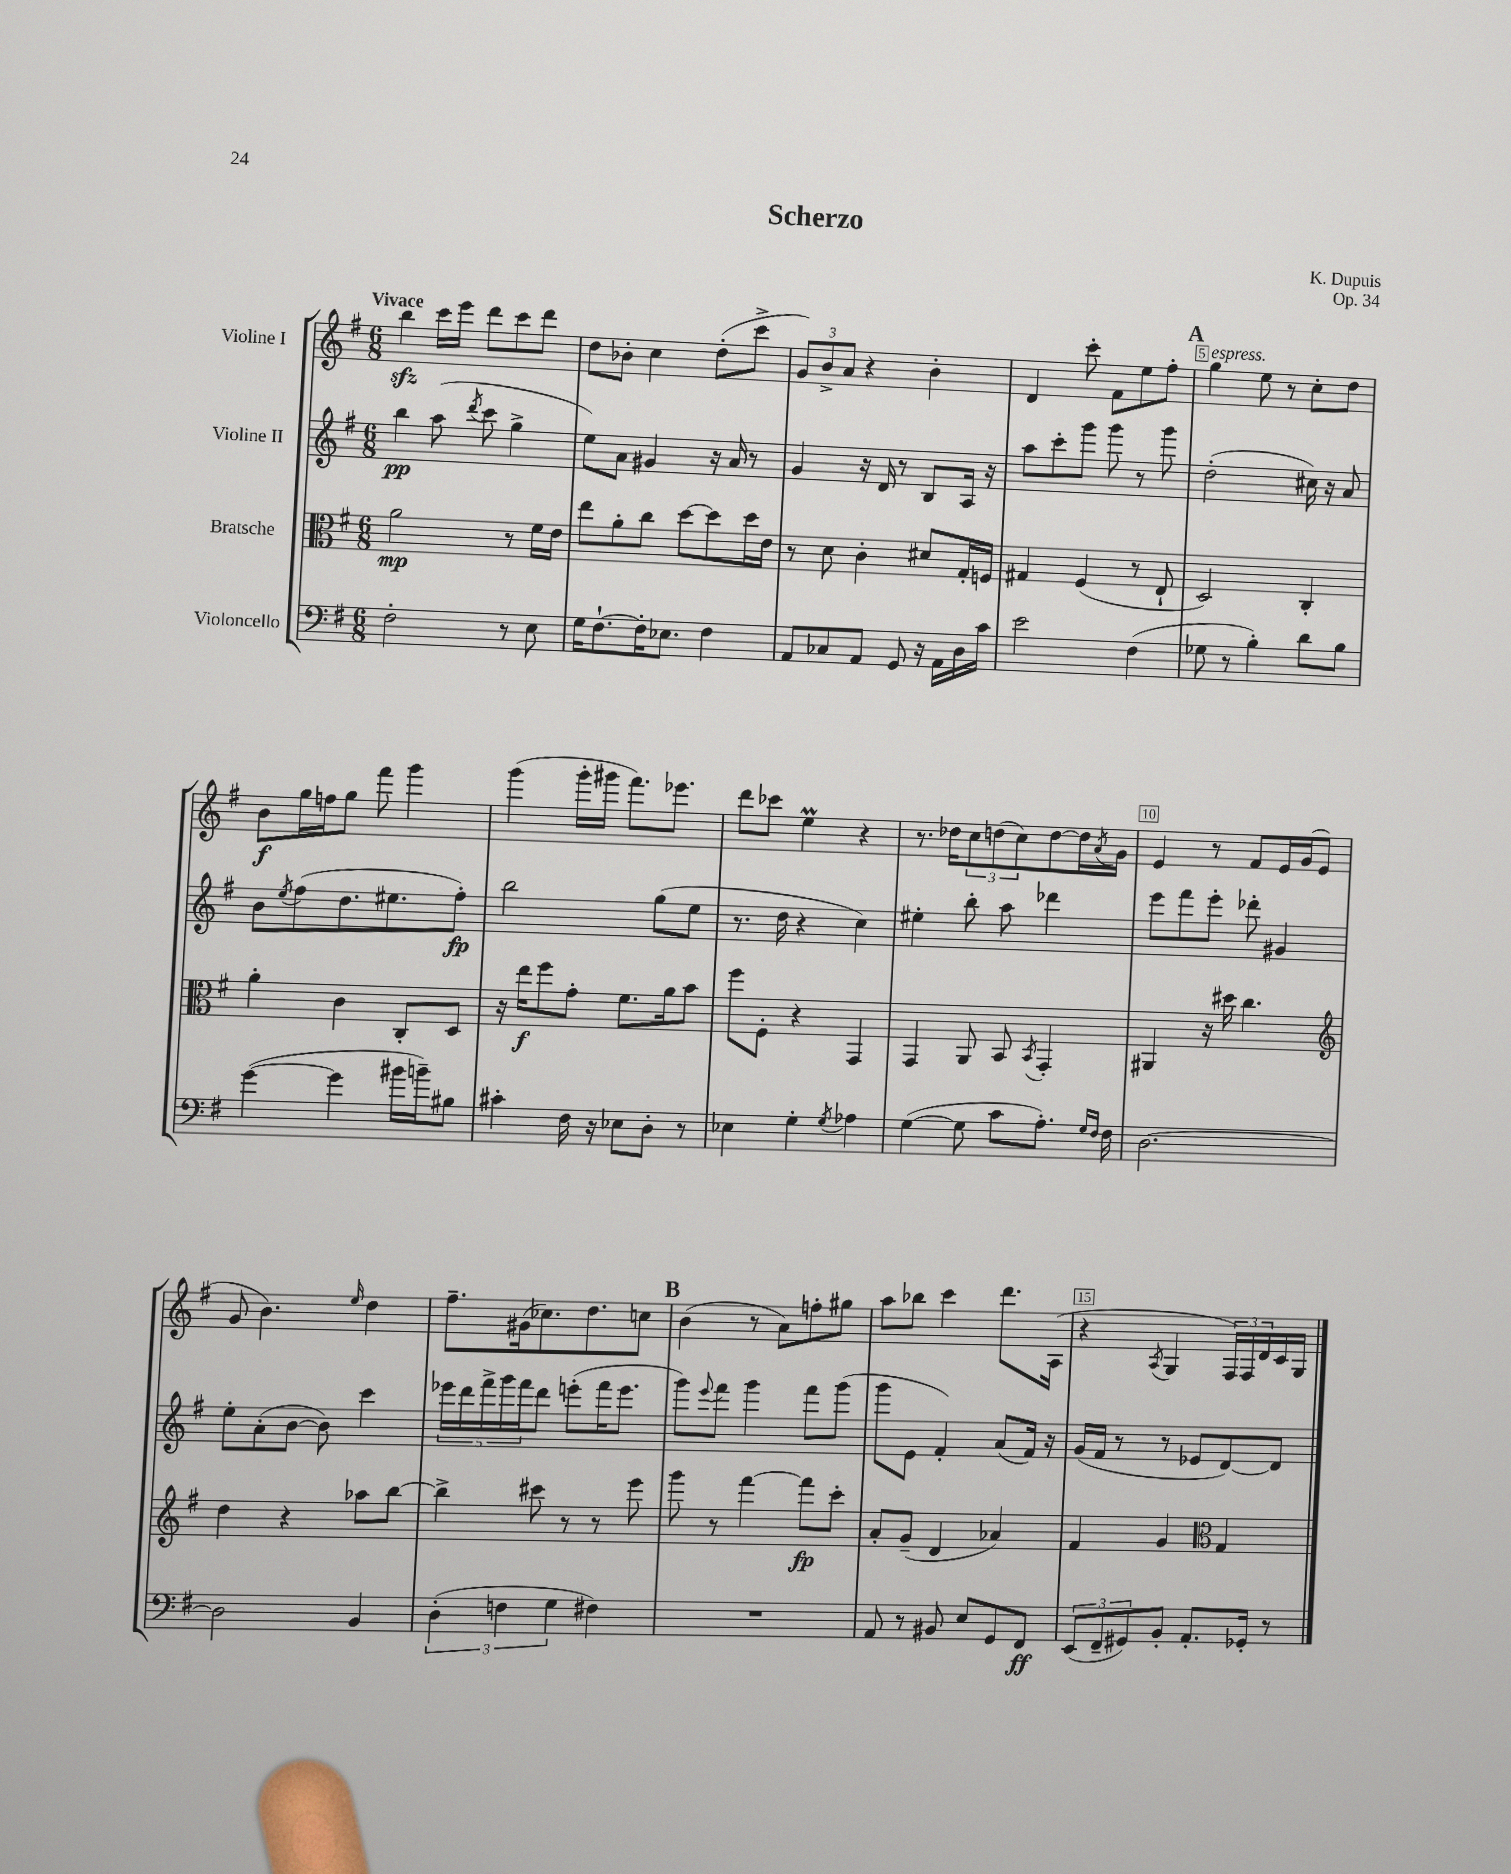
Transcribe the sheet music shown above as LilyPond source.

\header { title = "Scherzo" composer = "K. Dupuis" opus = "Op. 34" }
<<
\new StaffGroup <<
\new Staff = "s0" \with { instrumentName = "Violine I" } {
    \clef treble \key g \major \numericTimeSignature \time 6/8 \tempo "Vivace"
    b''4\sfz c'''16 e'''16 d'''8 c'''8 d'''8 |
    d''8 bes'8-. c''4 d''8-.( c'''8-> |
    \tuplet 3/2 { g'8) b'8-> a'8 } r4 b'4-. |
    d'4 c'''8-. fis'8 e''8 fis''8-. |
    \mark \markup { \bold "A" } g''4^\markup { \italic "espress." } e''8 r8 c''8-. d''8 |
    b'8\f g''16 f''16 g''8 fis'''8 g'''4 |
    g'''4( g'''16-. gis'''16 fis'''8.) ees'''8. |
    d'''8 ces'''8 e''4\prall r4 |
    r8. des''16 \tuplet 3/2 { c''8 d''8( c''8) } d''8~ d''16 \acciaccatura { a'8 } g'16 |
    e'4 r8 fis'8 e'16 g'16( e'8 |
    g'8 b'4.) \grace { e''16 } d''4 |
    fis''8.-- gis'16( ces''8.) d''8. c''8 |
    \mark \markup { \bold "B" } b'4( r8 a'8) f''8-. gis''8 |
    a''8 bes''8 c'''4 d'''8. a16( |
    r4 \acciaccatura { a8 } g4 \tuplet 3/2 { fis16) fis16 d'16 } c'16 g16 \bar "|." |
}
\new Staff = "s1" \with { instrumentName = "Violine II" } {
    \clef treble \key g \major \numericTimeSignature \time 6/8
    b''4\pp a''8( \acciaccatura { d'''8 } c'''8 g''4-> |
    e''8) a'8 gis'4 r16 a'16 r8 |
    g'4 r16 d'16 r8 b8 a16 r16 |
    a''8 c'''8-. g'''8 g'''8 r8 g'''8 |
    \mark \markup { \bold "A" } d''2-.( cis''16) r16 a'8 |
    b'8 \acciaccatura { e''8 } fis''8( d''8. eis''8. fis''8-.\fp) |
    b''2 g''8( e''8 |
    r8. d''16 r4 c''4) |
    eis''4-. b''8-. a''8 des'''4 |
    e'''8 fis'''8 e'''8-. des'''8-. gis'4 |
    e''8-. a'8-.( b'8~ b'8) c'''4 |
    \tuplet 5/4 { ees'''16 d'''16 fis'''16-> g'''16 fis'''16 } d'''8 e'''8-.( fis'''16 e'''8. |
    \mark \markup { \bold "B" } g'''8) \appoggiatura { e'''8 } fis'''8 g'''4 fis'''8 g'''8( |
    g'''8 e'8 fis'4-.) a'8( fis'16) r16 |
    g'16( fis'16 r8 r8 ees'8 d'8~) d'8 \bar "|." |
}
\new Staff = "s2" \with { instrumentName = "Bratsche" } {
    \clef alto \key g \major \numericTimeSignature \time 6/8
    a'2\mp r8 fis'16 e'16 |
    e''8 a'8-. c''8 d''8~ d''8 d''16 e'16 |
    r8 d'8 c'4-. dis'8 g16-. f16 |
    gis4 fis4( r8 e8-! |
    \mark \markup { \bold "A" } d2) c4-. |
    a'4-. c'4 c8-. d8 |
    r16 e''16\f fis''8 g'8-. fis'8. a'16 b'8 |
    fis''8 fis8-. r4 g,4 |
    g,4 a,8 b,8 \acciaccatura { b,8 } g,4-. |
    ais,4 r16 dis''16 c''4. |
    \clef treble d''4 r4 aes''8 b''8~ |
    b''4-> cis'''8 r8 r8 e'''8 |
    \mark \markup { \bold "B" } g'''8 r8 fis'''4~ fis'''8\fp c'''8-. |
    a'8-. g'8--( d'4 aes'4) |
    fis'4 g'4 \clef alto g4 \bar "|." |
}
\new Staff = "s3" \with { instrumentName = "Violoncello" } {
    \clef bass \key g \major \numericTimeSignature \time 6/8
    fis2-. r8 e8 |
    g16 fis8.~-! fis16-. ees8. fis4 |
    a,8 ces8 a,8 g,8 r16 a,16 d16 c'16 |
    e'2 fis4( |
    \mark \markup { \bold "A" } ges8 r8 b4-.) d'8 b8 |
    g'4~( g'4 bis'16 b'16--) bis8 |
    cis'4-. fis16 r16 ees8 d8-. r8 |
    ees4 g4-. \acciaccatura { g8 } aes4 |
    g4~( g8 c'8 a8.-.) \grace { g16 fis16 } fis16 |
    d2.~ |
    d2 b,4 |
    \tuplet 3/2 { d4-.( f4 g4 } fis4) |
    \mark \markup { \bold "B" } R2. |
    a,8 r8 bis,8 e8 g,8 fis,8\ff |
    \tuplet 3/2 { e,8( fis,8-- gis,8) } b,8-. a,8.-. ges,16-. r8 \bar "|." |
}
>>
>>
\layout { \context { \Score \override BarNumber.break-visibility = ##(#f #t #t) barNumberVisibility = #(every-nth-bar-number-visible 5) \override BarNumber.stencil = #(make-stencil-boxer 0.1 0.3 ly:text-interface::print) } }
